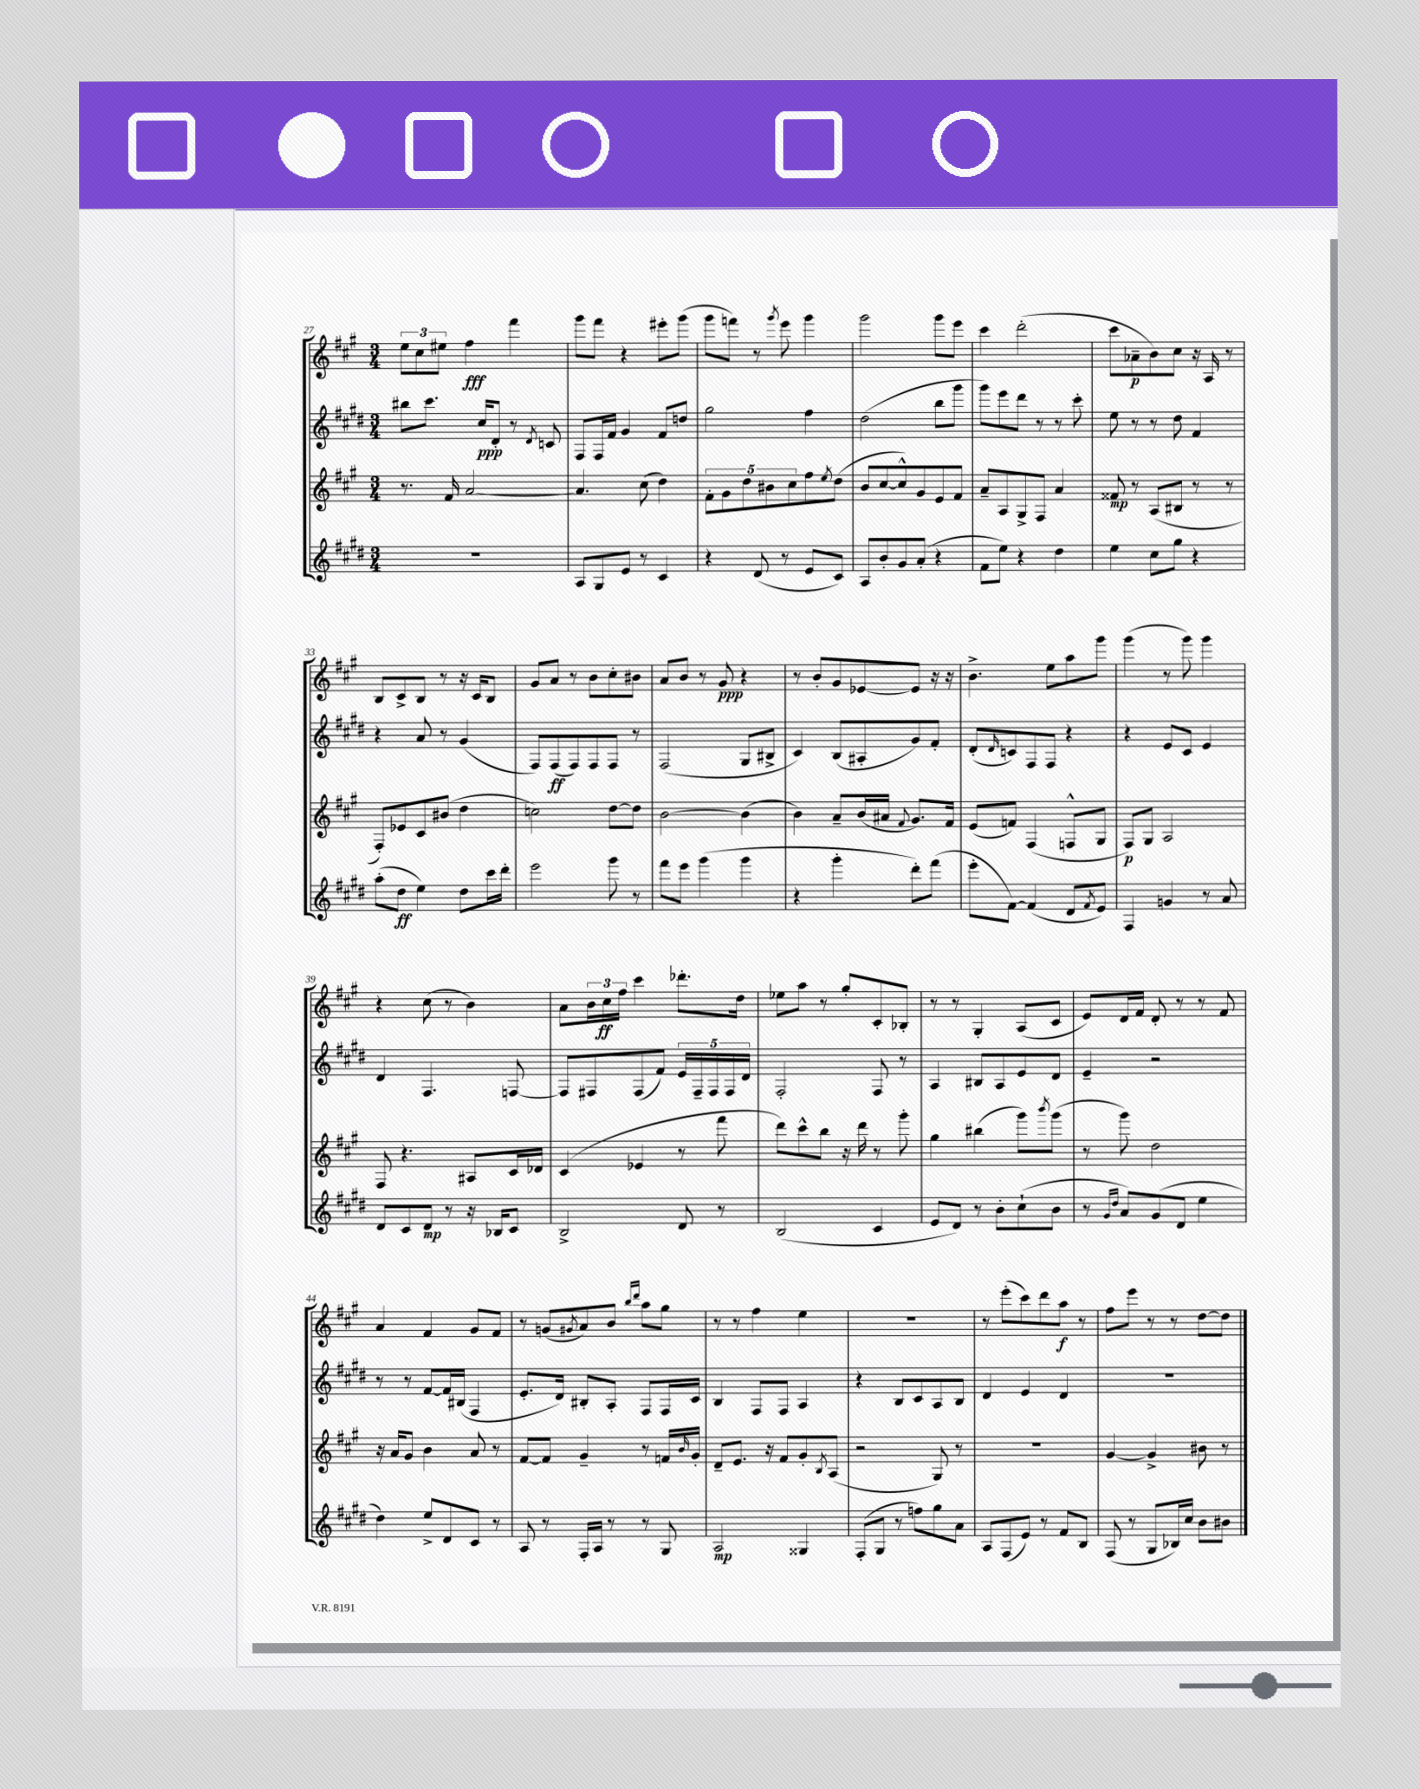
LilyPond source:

<<
\new StaffGroup <<
\new Staff = "s0" {
    \clef treble \key a \major \numericTimeSignature \time 3/4
    \tuplet 3/2 { e''8 cis''8 eis''8 } fis''4\fff fis'''4 |
    gis'''8 fis'''8 r4 eis'''8-. gis'''8( |
    gis'''8 f'''8) r8 \acciaccatura { gis'''8 } e'''8 gis'''4 |
    gis'''2 gis'''8 e'''8 |
    cis'''4 d'''2-.( |
    cis'''8 aes'8--\p b'8) cis''8 r16 a16 r8 |
    b8 cis'8-> b8 r8 r16 cis'16 b8 |
    gis'8 a'8 r8 b'8 cis''8-. bis'8 |
    a'8 b'8 r8 gis'8\ppp r4 |
    r8 b'8-. gis'8 ees'8~ ees'8 r16 r16 |
    b'4.-> e''8 a''8 gis'''8 |
    gis'''4( r8 gis'''8) gis'''4 |
    r4 cis''8( r8 b'4) |
    a'8 \tuplet 3/2 { b'16 cis''16\ff fis''16 } cis'''4 des'''8.-. d''16 |
    ees''8 a''8 r8 gis''8-. cis'8-. bes8-. |
    r8 r8 gis4-. a8( cis'8 |
    e'8) d'16 fis'16 d'8-. r8 r8 fis'8 |
    a'4 fis'4 gis'8 fis'8 |
    r8 g'8( \acciaccatura { gis'8 } a'8) b'8 \grace { b''16 d'''16 } a''8 gis''8 |
    r8 r8 fis''4 e''4 |
    R2. |
    r8 e'''8-.( cis'''8) d'''8 a''8\f r8 |
    fis''8 e'''8 r8 r8 d''8~ d''8 \bar "|." |
}
\new Staff = "s1" {
    \clef treble \key e \major \numericTimeSignature \time 3/4
    bis''8 cis'''8. cis''16\ppp dis'8-. r8 \acciaccatura { dis'8 } c'8 |
    fis8 fis16 fis'16 gis'4 fis'8 d''8 |
    gis''2 fis''4 |
    dis''2( b''8 gis'''8 |
    gis'''8) e'''8 dis'''8 r8 r8 cis'''8-. |
    e''8 r8 r8 dis''8 fis'4 |
    r4 a'8 r8 gis'4( |
    fis8) fis8\ff( fis8) fis8 fis8 r8 |
    fis2( gis8 bis8-> |
    cis'4) b8( ais8-. gis'8) fis'8-. |
    dis'8-.( \grace { dis'16 } c'8) fis8 fis8 r4 |
    r4 e'8 cis'8 e'4 |
    dis'4 fis4. f8~ |
    f8 fis8 fis8( fis'8) \tuplet 5/4 { e'16 fis16-- fis16 fis16 dis'16 } |
    fis2-. fis8 r8 |
    a4 bis8 a8 e'8 dis'8 |
    e'4-- r2 |
    r8 r8 fis'8~ fis'16 bis16( fis4 |
    e'8.-. dis'16) bis8-. a8-. fis8 fis16 cis'16 |
    b4 fis8 fis8 a4 |
    r4 b8 cis'8 a8 b8 |
    dis'4 e'4 dis'4 |
    R2. \bar "|." |
}
\new Staff = "s2" {
    \clef treble \key a \major \numericTimeSignature \time 3/4
    r8. fis'16 a'2~ |
    a'4. cis''8( d''4) |
    \tuplet 5/4 { fis'8-. gis'8 d''8 bis'8 cis''8 } fis''8 \acciaccatura { e''8 } d''8( |
    b'8 cis''8~ cis''8-^) gis'8 e'8 fis'8 |
    a'8-- a8 gis8-> fis8 a'4 |
    fisis'8\mp r8 a8( bis8 r8 r8 |
    fis8-.) ees'8 cis'8 bis'8( d''4 |
    c''2) d''8~ d''8 |
    b'2~ b'4( |
    b'4) a'8-- b'16( ais'16 \appoggiatura { fis'8 } gis'8.) fis'16 |
    e'8( f'8) fis4( f8-^ gis8 |
    fis8\p) gis8 a2 |
    fis8 r4. ais8 cis'16 des'16 |
    cis'4( ees'4 r8 fis'''8 |
    d'''8) cis'''8-^ b''8 r16 d'''16 r8 gis'''8-. |
    gis''4 bis''4( gis'''8) \acciaccatura { b'''8 } gis'''8( |
    r8 gis'''8) d''2 |
    r16 a'16 gis'8 b'4 a'8 r8 |
    fis'8~ fis'8 gis'4-- r8 f'16 \grace { b'16 } gis'16-. |
    d'8-- e'8. r16 fis'8 gis'8-. \acciaccatura { b8 } a8( |
    r2 gis8) r8 |
    R2. |
    gis'4~ gis'4-> bis'8 r8 \bar "|." |
}
\new Staff = "s3" {
    \clef treble \key e \major \numericTimeSignature \time 3/4
    R2. |
    a8 gis8 e'8 r8 cis'4 |
    r4 dis'8( r8 e'8 cis'8) |
    a8 b'8-. gis'8 a'8-.( r4 |
    fis'8 e''8) r4 dis''4 |
    e''4 cis''8 gis''8 r4 |
    a''8-.( dis''8\ff e''4) dis''8 cis'''16 dis'''16-. |
    e'''2 gis'''8 r8 |
    fis'''8 e'''8 gis'''4( gis'''4 |
    r4 gis'''4-. dis'''8-.) fis'''8( |
    e'''8-. fis'8~) fis'4( dis'8 \acciaccatura { fis'8 } e'8) |
    fis4 g'4 r8 a'8 |
    dis'8 cis'8 dis'8\mp r8 r16 bes16 cis'8 |
    b2-> dis'8 r8 |
    b2( cis'4 |
    e'8 dis'8) r8 b'8-. cis''8-!( b'8 |
    r8 \grace { gis'16 dis''16 } a'8) gis'8( dis'8 e''4 |
    dis''4) e''8-> dis'8 cis'8 r8 |
    a8 r8 fis16-. a16 r8 r8 gis8 |
    a2\mp gisis4 |
    fis8-.( gis8 r8 f''8) gis''8 a'8 |
    a8 fis8( e'8) r8 fis'8 b8 |
    fis8( r8 gis8 bes16) cis''16 b'8 bis'8 \bar "|." |
}
>>
>>
\layout { \context { \Score currentBarNumber = #27 } }
